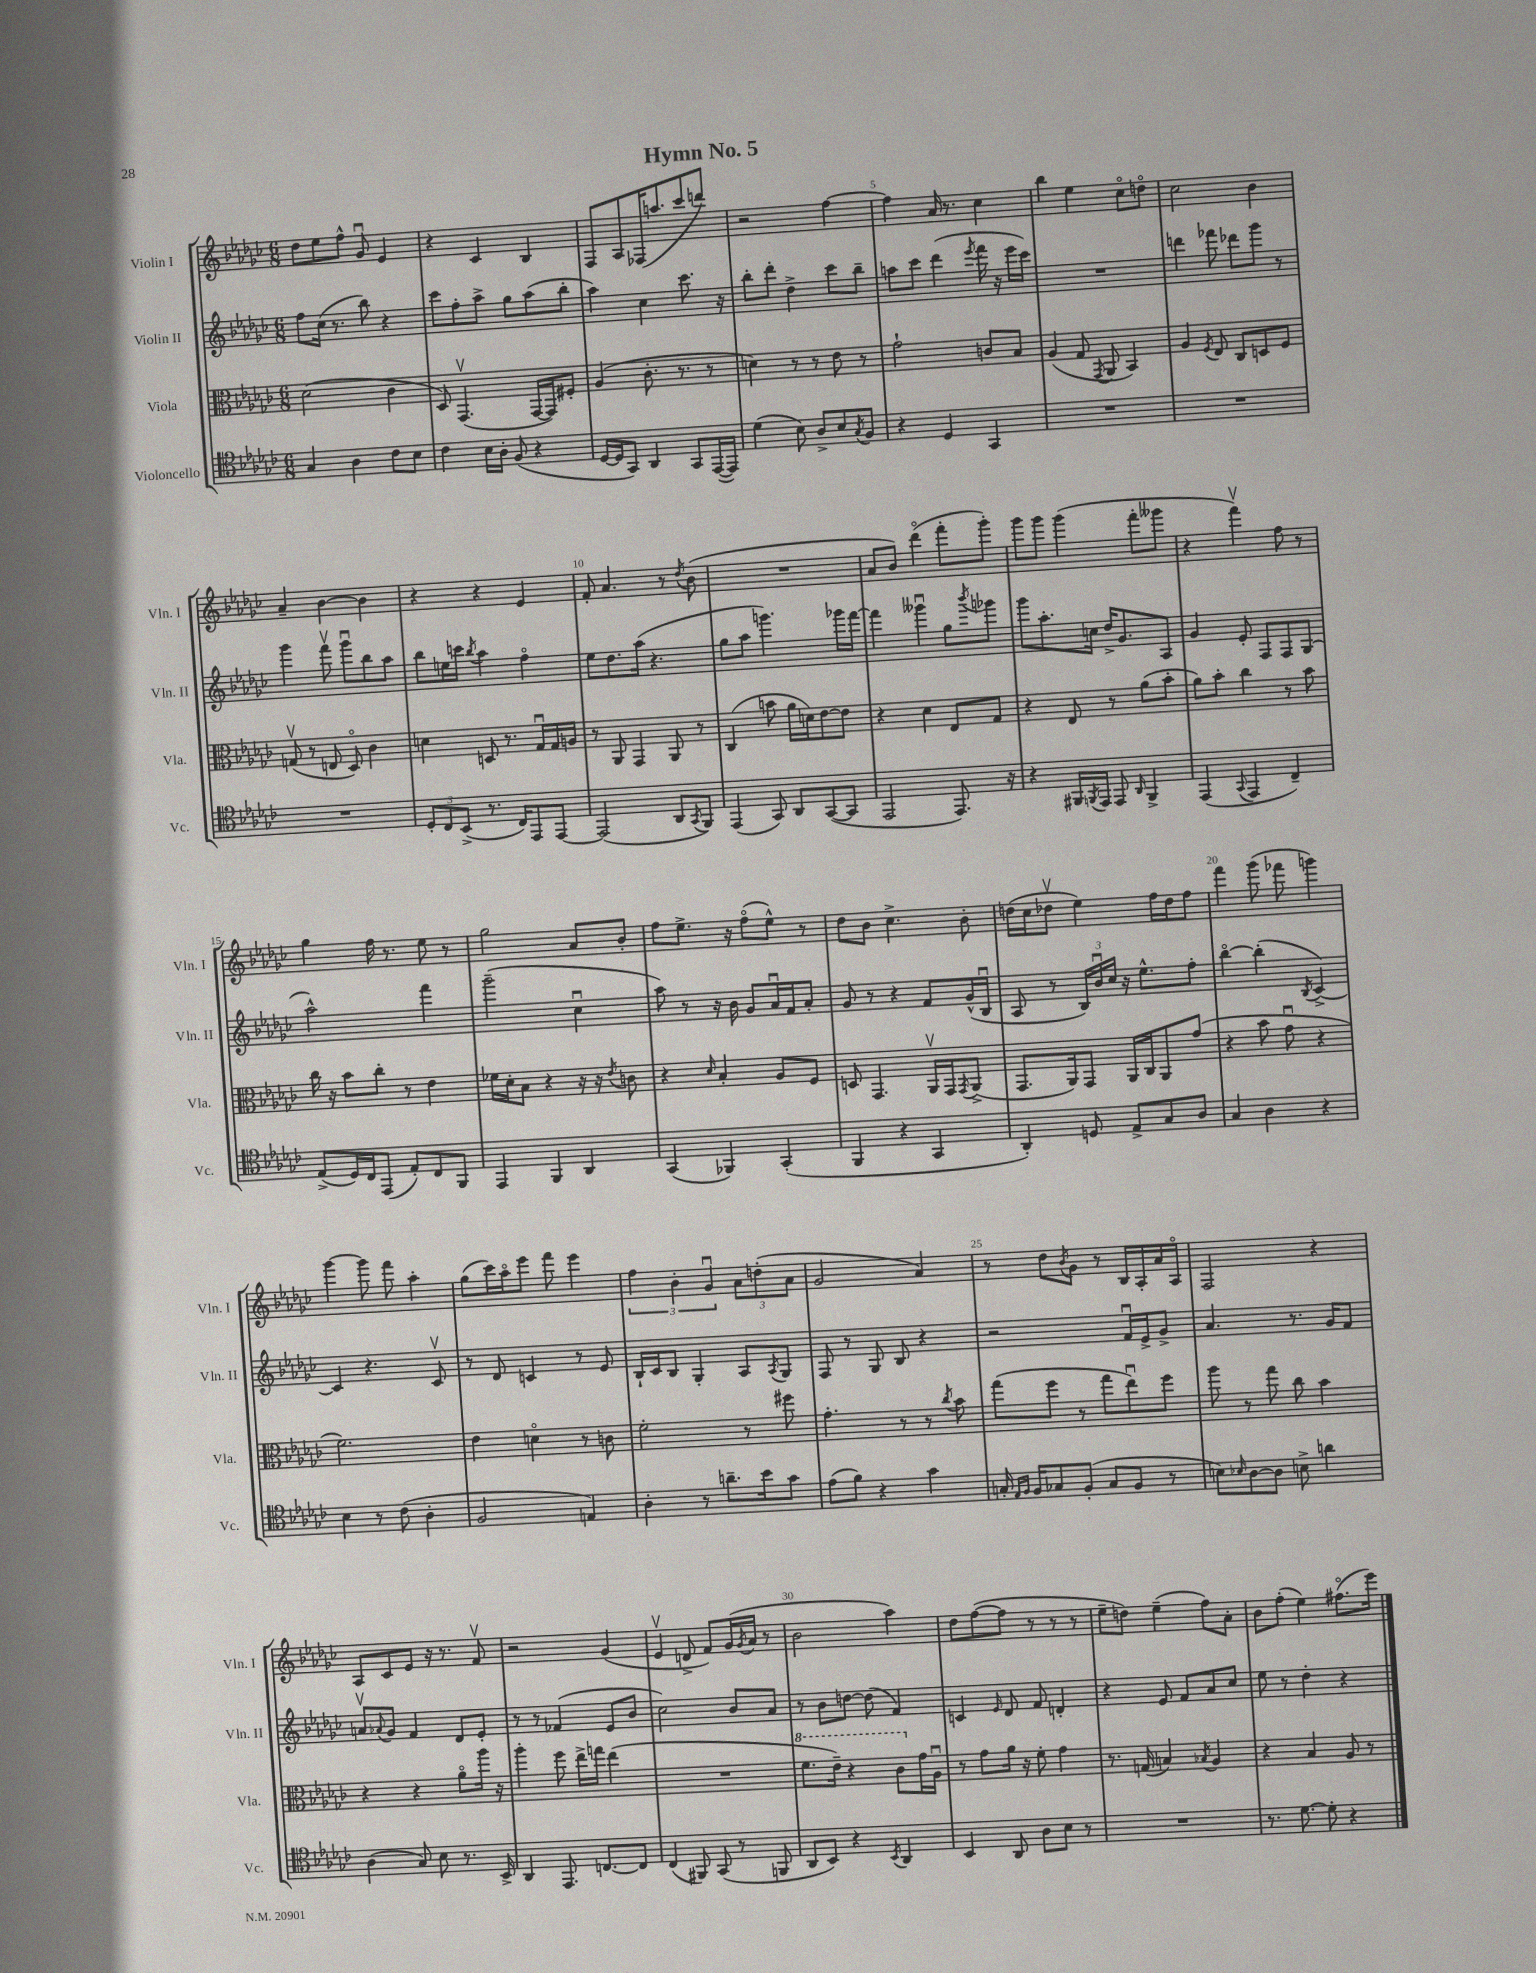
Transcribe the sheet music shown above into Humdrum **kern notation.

**kern	**kern	**kern	**kern
*part4	*part3	*part2	*part1
*staff4	*staff3	*staff2	*staff1
*I"Violoncello	*I"Viola	*I"Violin II	*I"Violin I
*I'Vc.	*I'Vla.	*I'Vln. II	*I'Vln. I
*clefC4	*clefC3	*clefG2	*clefG2
*k[b-e-a-d-g-c-]	*k[b-e-a-d-g-c-]	*k[b-e-a-d-g-c-]	*k[b-e-a-d-g-c-]
*M6/8	*M6/8	*M6/8	*M6/8
=1	=1	=1	=1
4G-/	(2d-\	8ff\L	8dd-\L
.	.	(16cc-\Jk	8ee-\
.	.	8.r	.
4A-\	.	.	8ff^^\J
.	.	8bb-\)	8g-u/
8c-\L	4c-\	4r	4e-/
8B-\J	.	.	.
=2	=2	=2	=2
4c-\	8D-/)	8ccc-\L	4r
.	(4.GG-v/	8ff'\	.
16B-\LL	.	8aa-^\J	4c-/
16A-'\JJ	.	.	.
(8F/	.	8gg-\L	.
4r	[16GG-/LL	(8aa-\	4B-/
.	16GG-/J])	.	.
.	8F#X'/J	8bb-'\J	.
=3	=3	=3	=3
[16D-/LL	(4A-/	4aa-\)	8F/L
16D-/J]	.	.	.
8GG-/J)	.	.	8A-/
4AA-/	8.c-'\	4cc-\	(16F-X/K
.	.	.	8.aan/
.	8.r	.	.
8GG-/L	.	8.ccc-\	8ccc-/
([16EE-/L	8r	.	8dddn/J)
16EE-/JJ])	.	16r	.
=4	=4	=4	=4
(4d-\	4dn\)	8bb-'\L	2r
.	.	8ddd-'\J	.
8B-\)	8r	4dd-^\	.
8A-^/L	8r	.	.
8B-/	8e-\	8ccc-\L	[4ff\
8qG-/	.	.	.
8F/J	8r	8bb-~\J	.
=5	=5	=5	=5
4r	2g-`\	8aan\L	4ff\]
.	.	8ccc-\J	.
4D-/	.	(4ddd-\	16a-/
.	.	.	8.r
.	.	8qeee-/	.
4GG-/	8cn/L	16fff\	4cc-\
.	.	16r	.
.	8B-/J	16eee-\LL	.
.	.	16ccc-\JJ)	.
=6	=6	=6	=6
2.r	(4A-/	2.r	4bb-\
.	8G-/	.	4ee-\
.	8qGG-/	.	.
.	8AA-/	.	.
.	4BB-/)	.	8cc-\L
.	.	.	8ddn\J
=7	=7	=7	=7
2.r	4A-/	4dddn\	2cc-\
.	8qF/	.	.
.	8E-/	8fff-X\	.
.	8C-/L	8ddd-X\L	.
.	8Dn/	8ggg-\J	4b-\
.	8F/J	8r	.
!!LO:LB:g=z
=8	=8	=8	=8
2.r	(8Gnv/	4ggg-\	4a-~/
.	8r	.	.
.	8En/	8fffv\	[4b-\
.	8D-/)	8ggg-u\L	.
.	4c-\	8bb-\	4b-\]
.	.	8aa-\J	.
=9	=9	=9	=9
12D-'/L	4dn\	8bb-\L	4r
12C-/	.	.	.
.	.	16een\L	.
(12BB-^/J	.	.	.
.	.	16cccn\JJ	.
.	.	8qbb-/	.
8.r	8Dn/	4aa-\	4r
.	8.r	.	.
16C-/KL)	.	.	.
8EE-/	.	4ff\	4e-/
.	16G-u/LL	.	.
[8EE-/J	16G-/	.	.
.	16An/JJ	.	.
=10	=10	=10	=10
(2EE-/]	8r	8ee-\L	8f'/
.	8AA-/	8.dd-\	4.a-/
.	4GG-/	.	.
.	.	(16aa-\Jk	.
.	.	4.r	.
8AA-/L	8AA-/	.	8r
8qGG-/	.	.	8qdd-/
8FF/J)	8r	.	(8b-\
=11	=11	=11	=11
(4EE-/	(4C-/	8gg-\L	2.r
.	.	8aa-\J	.
8GG-/)	8bn\	4.gggn\)	.
8AA-/L	16a-\LL	.	.
.	16dn\J)	.	.
([8GG-/	[8e-\	.	.
8GG-/J]	8e-\J]	16ggg-X\LL	.
.	.	[16fff\JJ	.
=12	=12	=12	=12
2EE-/	4r	4fff\]	8a-/L
.	.	.	8b-/J)
.	4d-\	4ggg--Xu\	(4ddd-\
8.EE-/)	8E-/L	8gg-\L	8fff'\L
.	.	8qbbb-/	.
.	8G-/J	8ggg-X\J	8ggg-'\J)
16r	.	.	.
=13	=13	=13	=13
4r	4r	8ggg-\L	8ggg-\L
.	.	8.aa-'\	8ggg-\J
16FF#X/LL	8E-/	.	(4ggg-\
8qFFn/	.	.	.
16EE-/JJ	.	16ccn\Jk	.
8EE-/	8r	16dd-^/KL	.
.	.	8.g-/	.
16qqAA-/	.	.	.
4FF^/	(8a-\L	.	8fff'\L
.	8b-'\J	8A-/J	8ggg--X\J
=14	=14	=14	=14
(4EE-/	8a-\L)	4g-/	4r
.	8b-'\J	.	.
8qqGG-/	.	.	.
4EE-/	4cc-\	8e-'/	4fffv\)
.	.	8F/L	.
4C-~/)	8r	8F/	8ff\
.	8b-\	(8G-/J	8r
!!LO:LB:g=z
=15	=15	=15	=15
(8E-^/L	16cc-\	2aa-^^\)	4gg-\
.	16r	.	.
16D-/L)	8b-\L	.	.
16C-/J	.	.	.
(8EE-/J	8cc-'\J	.	16ff\
.	.	.	8.r
8E-'/L)	8r	.	.
8C-/	4e-\	4fff\	8ee-\
8FF/J	.	.	8r
=16	=16	=16	=16
4EE-/	16f-X\LL	(2ggg-~\	2gg-\
.	16d-'\J	.	.
.	8B-\J	.	.
4FF/	4r	.	.
4AA-/	16r	4cc-u\	8a-/L
.	16r	.	.
.	8qe-/	.	.
.	8cn\	.	8b-'/J
=17	=17	=17	=17
(4GG-/	4r	8aa-\)	8ff\L
.	.	8r	8.ee-^\J
.	16qqd-/	.	.
4FF-X/)	4B-'/	16r	.
.	.	16b-\	16r
.	.	8g-/L	(8ff\L
(4GG-'/	8A-/L	16a-u/L	8ee-^^\J)
.	.	16f/J	.
.	8F/J	8a-'/J	8r
=18	=18	=18	=18
4FF/	8Dn/	8g-/	8dd-\L
.	4.GG-/	8r	8b-\J
4r	.	4r	4.cc-^\
4GG-/	16AA-v/LL	8f/L	.
.	16GG-/J	.	.
.	8qGG-/	.	.
.	(8AA-^/J	(16g-^^/L	8b-'\
.	.	16B-u/JJ	.
=19	=19	=19	=19
4AA-'/)	8.GG-/L	8A-/	(16ddn\LL
.	.	.	16cc-\J
.	.	8r	8dd-Xv\J
.	16AA-/k)	.	.
8Dn/	8GG-/J	24B-/LL)	4ee-\)
.	.	24b-u/	.
.	.	24cc-/JJ	.
8E-^/L	16AA-/LL	16r	.
.	16C-/J	8.ee-^^\L	.
8G-/	8AA-/	.	16ff\LL
.	.	.	16dd-\J
8A-/J	(8g-/J	8ff'\J	8ff\J
=20	=20	=20	=20
4G-/	4r	[4bb-\	4fff\
4A-\	8b-\	(4bb-'\]	(8ggg-\
.	8g-u\	.	8fff-X\
.	.	8qB-/	.
4r	4r	[4c-^/)	4gggn\)
!!LO:LB:g=z
=21	=21	=21	=21
4B-\	2.f\)	4c-/]	[4ggg-\
8r	.	4.r	8ggg-\]
(8c-\	.	.	8fff\
4A-'\	.	.	4aa-'\
.	.	8c-v/	.
=22	=22	=22	=22
2F/	4e-\	8r	(8gg-\L
.	.	8d-/	16ccc-\L)
.	.	.	16aa-\J
.	4dn\	4cn/	8eee-\J
.	.	.	8fff\
4En/)	8r	8r	4eee-\
.	8cn\	8e-/	.
=23	=23	=23	=23
4A-'\	2f'\	16B-`/LL	6ff\
.	.	16c-/J	.
.	.	8B-/J	.
.	.	.	6b-'\
8r	.	4G-'/	.
.	.	.	6g-u/
8.an~\L	.	.	.
.	8r	8A-/L	12a-\L
16b-\k	.	.	.
.	.	.	(12ddn'\
.	.	8qA-/	.
8g-\J	8ff#X\	8G-/J	.
.	.	.	12a-\J
=24	=24	=24	=24
(8e-\L	4.g-'\	8F/	2g-/
8f\J)	.	8r	.
4r	.	8G-/	.
.	8r	8B-/	.
4g-\	8r	4r	4a-/)
.	8qcc-/	.	.
.	8b-\	.	.
=25	=25	=25	=25
16Gn'/	(8gg-\L	2r	8r
16qqE-/LL	.	.	.
16qqF/JJ	.	.	.
16F/KL	.	.	.
8G-X/	8ff\J	.	8dd-\L
.	.	.	8qb-/
(8F'/J	8r	.	8g-\J
8G-/L	8gg-\L	.	8r
8F/J	8ee-u\)	16fu/LL	16B-/LL
.	.	16e-^/J	16A-'/
8r	8ff\J	8g-^/J	16a-/
.	.	.	16A-/JJ
=26	=26	=26	=26
8Bn\L)	8aa-\	4.a-/	2F/
16qqB-X/	.	.	.
[8A-\	8r	.	.
8A-\J]	8gg-\	.	.
8Bn^\	8cc-\	8.r	.
4an\	4b-\	.	4r
.	.	16g-/KL	.
.	.	8f/J	.
!!LO:LB:g=z
=27	=27	=27	=27
(4A-\	4r	8anv/L	8A-/L
.	.	8qqa-X/	.
.	.	8g-/J	8c-/
8G-/)	4r	4f/	8e-/J
8B-\	.	.	16r
.	.	.	8.r
8.r	8a-\L	8d-/L	.
.	16aa-\Jk	8e-'/J	8fv/
16BB-^/	16r	.	.
=28	=28	=28	=28
4AA-/	4aa-'\	8r	2r
.	.	8r	.
8.EE-/	8ff\	(4f-X/	.
.	16ee-^\LL	.	.
[8.Cn/L	16ggn\JJ	.	.
.	(4ee-\	8e-/L	(4g-/
8C/J]	.	8b-/J	.
=29	=29	=29	=29
(4C-/	2.r	2cc-\)	4e-v/
8FF#X/)	.	.	8dn^/
(8GG-/	.	.	8f/L)
8r	.	8b-/L	(16g-/L
.	.	.	8qg-/
.	.	.	16a-/JJ
8FFn/	.	8a-/J	8r
=30	=30	=30	=30
*	*8va	*	*
8AA-/L	8.ff\L	8r	2b-\
8BB-/J)	.	8b-\L	.
.	16ee-~\Jk)	.	.
4r	4r	[8ddn\J	.
.	.	(8dd\]	.
8qBB-/	.	.	.
4AA-/	8cc-\L	4f/)	4aa-\)
*	*X8va	*	*
.	16g-\L	.	.
.	16A-u\JJ	.	.
=31	=31	=31	=31
4BB-/	8r	4cn/	8dd-\L
.	8g-\L	.	([8ff\
.	.	16qqe-/	.
8AA-/	16a-\Jk	8d-/	8ff\J]
.	16r	.	.
8A-\L	8f'\	8f/	8r
8B-\J	4g-\	4dn'/	8r
8r	.	.	8r
=32	=32	=32	=32
2.r	8.r	4r	8ee-~\L
.	.	.	8ddn\J)
.	(16Gn/	.	.
.	4Bn/)	8e-/	(4ee-~\
.	.	8f/L	.
.	8qB-X/	.	.
.	4A-/	8a-/	8ff\L)
.	.	8cc-/J	8a-'\J
=33	=33	=33	=33
8.r	4r	8ee-\	8b-\L
.	.	8r	(8ff'\J
[8.d-\	.	.	.
.	4B-/	4dd-'\	4ee-\)
8d-'\]	.	.	.
4r	8A-/	4r	(8.ff#X\L
.	8r	.	.
.	.	.	16eee-\Jk)
==	==	==	==
*-	*-	*-	*-
